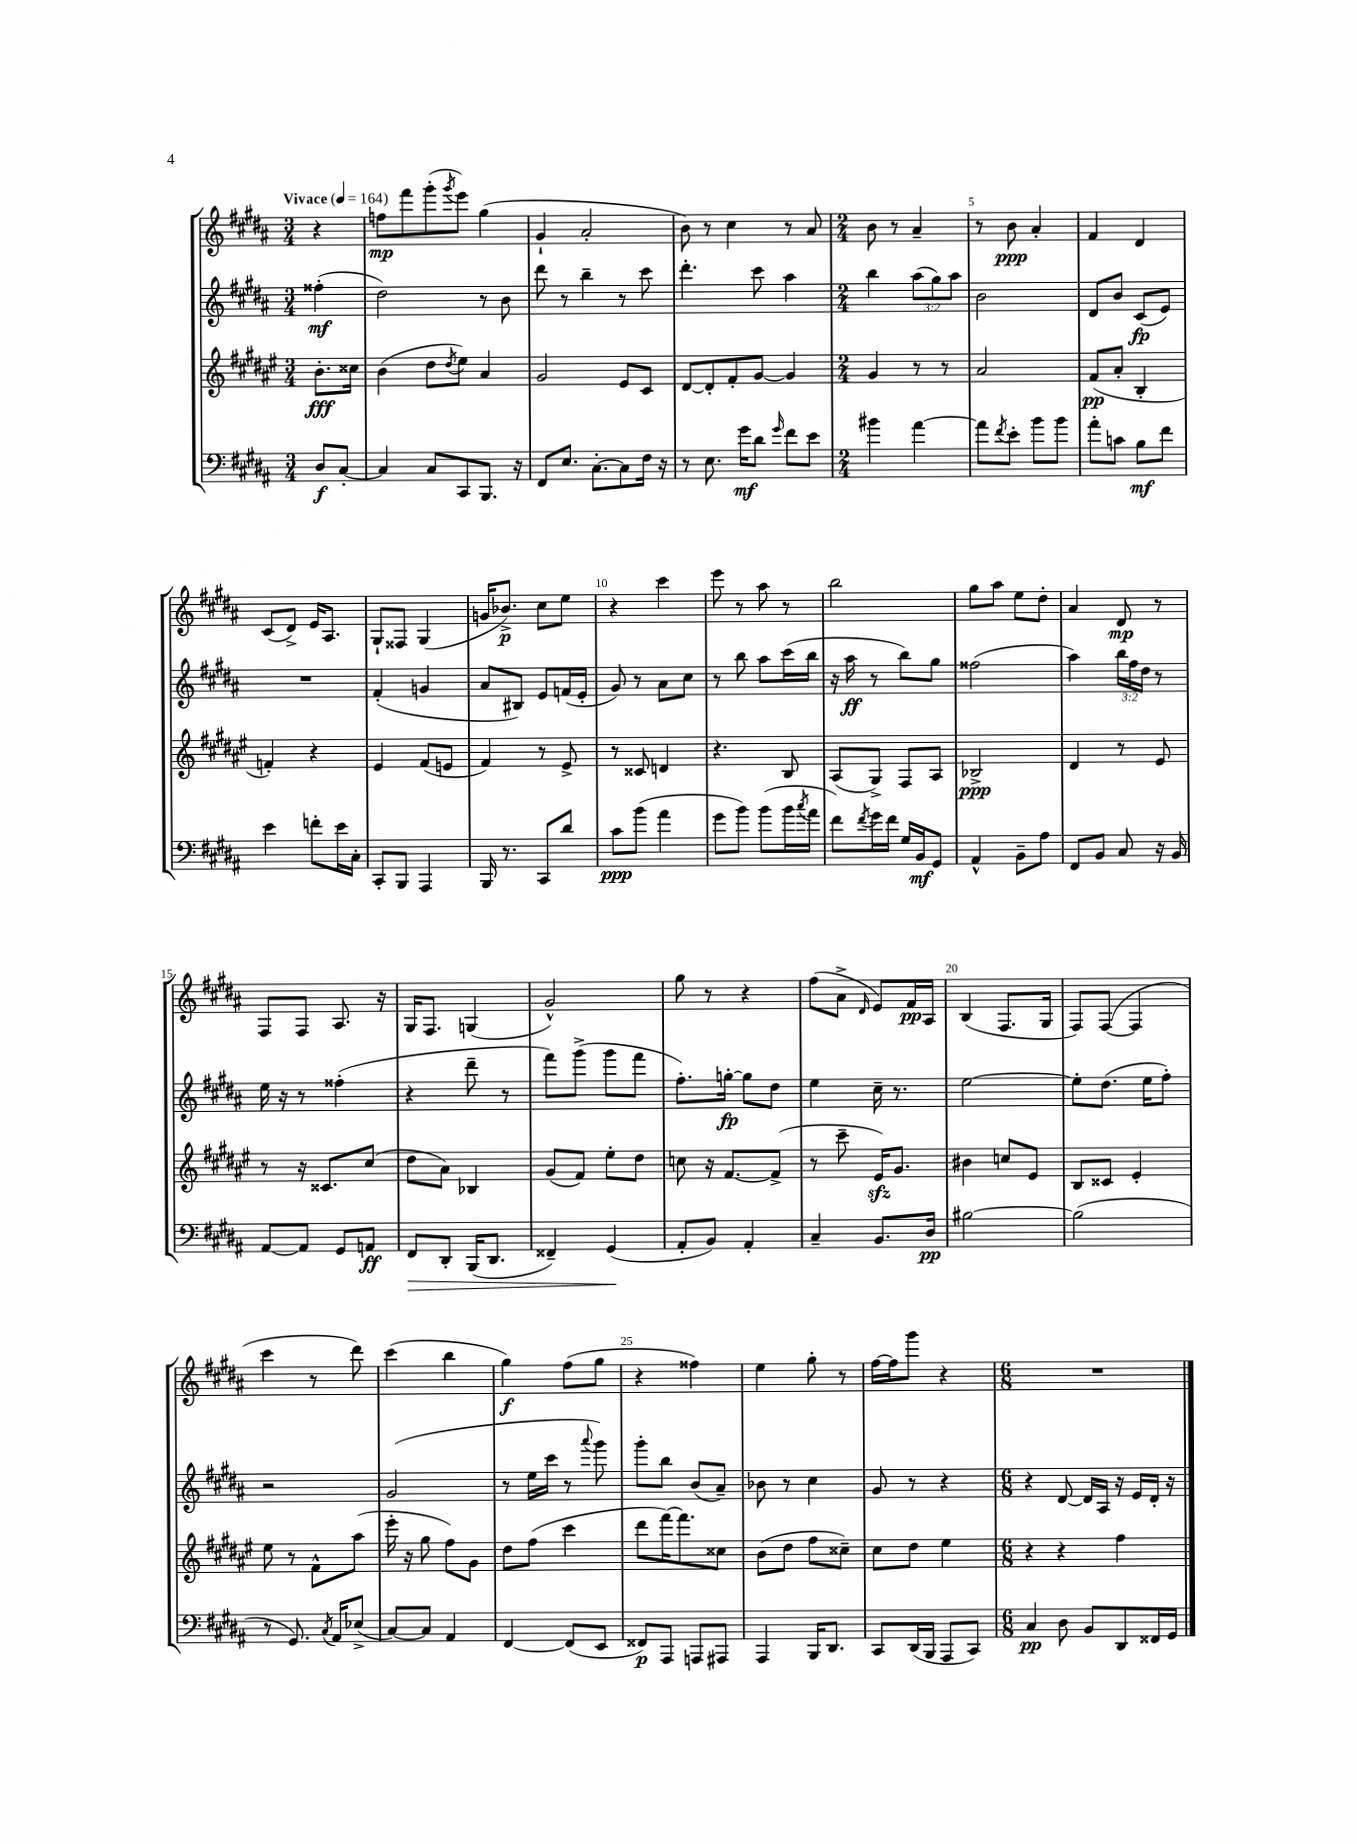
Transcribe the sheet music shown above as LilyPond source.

<<
\new StaffGroup <<
\new Staff = "s0" {
    \clef treble \key b \major \numericTimeSignature \time 3/4 \partial 4 \tempo "Vivace" 4 = 164
    r4 |
    f''8\mp fis'''8 gis'''8-.( \acciaccatura { gis'''8 } e'''8) gis''4( |
    gis'4-! ais'2-. |
    b'8) r8 cis''4 r8 ais'8 |
    \numericTimeSignature \time 2/4 b'8 r8 ais'4-- |
    r8 b'8\ppp ais'4-. |
    fis'4 dis'4 |
    cis'8( dis'8->) e'16 ais8. |
    gis8-! fisis8 gis4( |
    g'16 bes'8.->\p) cis''8 e''8 |
    r4 cis'''4 |
    e'''8 r8 ais''8 r8 |
    b''2 |
    gis''8 ais''8 e''8 dis''8-. |
    ais'4 dis'8\mp r8 |
    fis8 fis8 ais8. r16 |
    gis16 fis8. g4( |
    gis'2-^) |
    gis''8 r8 r4 |
    fis''8( ais'8-> \grace { dis'16 } e'8) fis'16\pp ais16 |
    b4( fis8. gis16 |
    fis8) fis8~( fis4 |
    cis'''4 r8 dis'''8) |
    cis'''4( b''4 |
    gis''4\f) fis''8( gis''8 |
    r4 fisis''4) |
    e''4 gis''8-. r8 |
    fis''16~ fis''16 gis'''8 r4 |
    \numericTimeSignature \time 6/8 R2. \bar "|." |
}
\new Staff = "s1" {
    \clef treble \key b \major \numericTimeSignature \time 3/4 \override Staff.TupletNumber.text = #tuplet-number::calc-fraction-text \partial 4
    fisis''4-.\mf( |
    dis''2) r8 b'8 |
    dis'''8 r8 b''4-- r8 cis'''8 |
    dis'''4.-. cis'''8 ais''4 |
    \numericTimeSignature \time 2/4 b''4 \tuplet 3/2 { ais''8( gis''8) ais''8 } |
    b'2 |
    dis'8 b'8 cis'8\fp( e'8) |
    R2 |
    fis'4-.( g'4 |
    ais'8 bis8) e'8 f'16( e'16-. |
    gis'8) r8 ais'8 cis''8 |
    r8 b''8 ais''8 cis'''16( b''16 |
    r16 ais''16\ff r8 b''8) gis''8 |
    fisis''2( |
    ais''4) \tuplet 3/2 { b''16 fis''16 dis''16 } r8 |
    e''16 r16 r8 fisis''4-.( |
    r4 dis'''8-- r8 |
    fis'''8) gis'''8->( gis'''8 fis'''8 |
    fis''8.-.) g''16~-.\fp g''8 dis''8 |
    e''4 cis''16-- r8. |
    e''2~ |
    e''8-. dis''8.( e''16 fis''8-.) |
    r2 |
    gis'2( |
    r8 e''16 cis'''16 r8 \appoggiatura { ais'''8 } gis'''8) |
    gis'''8-. b''8 b'8( ais'8--) |
    bes'8 r8 cis''4 |
    gis'8 r8 r4 |
    \numericTimeSignature \time 6/8 r4 dis'8~ dis'16 ais16 r16 e'16 dis'16-. r16 \bar "|." |
}
\new Staff = "s2" {
    \clef treble \key fis \major \numericTimeSignature \time 3/4 \partial 4
    b'8.-.\fff cisis''16 |
    b'4( dis''8 \acciaccatura { dis''8 } eis''8) ais'4 |
    gis'2 eis'8 cis'8 |
    dis'8~ dis'8-. fis'8-. gis'8~ gis'4 |
    \numericTimeSignature \time 2/4 gis'4 r8 r8 |
    ais'2 |
    fis'8\pp( ais'8-. b4-. |
    f'4-.) r4 |
    eis'4 fis'8( e'8 |
    fis'4) r8 eis'8-> |
    r8 cisis'8 d'4 |
    r4. b8 |
    ais8( gis8->) fis8 ais8 |
    bes2->\ppp |
    dis'4 r8 eis'8 |
    r8 r16 cisis'8. cis''8( |
    dis''8 ais'8) bes4 |
    gis'8( fis'8) eis''8-. dis''8 |
    c''8 r16 fis'8.~ fis'8->( |
    r8 cis'''8-- eis'16\sfz) gis'8. |
    bis'4 c''8 eis'8 |
    b8 cisis'8 eis'4-. |
    eis''8 r8 fis'8-^ ais''8( |
    eis'''16-. r16 gis''8 fis''8) gis'8 |
    dis''8 fis''8( cis'''4 |
    dis'''8 fis'''16~) fis'''8. cisis''8 |
    b'8( dis''8 fis''8 cisis''8--) |
    cis''8 dis''8 eis''4 |
    \numericTimeSignature \time 6/8 r4 r4 fis''4 \bar "|." |
}
\new Staff = "s3" {
    \clef bass \key b \major \numericTimeSignature \time 3/4 \partial 4
    dis8\f cis8~-. |
    cis4 cis8 cis,8 b,,8. r16 |
    fis,8 e8. cis8.~-. cis8 fis16 r16 |
    r8 e8. gis'16\mf dis'8 \grace { gis'16 } fis'8 e'8 |
    \numericTimeSignature \time 2/4 bis'4 ais'4~ |
    ais'8 \acciaccatura { fis'8 } e'8-. b'8 b'8 |
    ais'8-. c'8 b8\mf fis'8 |
    e'4 f'8-. e'16 cis16-. |
    cis,8-. b,,8 ais,,4 |
    b,,16 r8. cis,8 dis'8 |
    cis'8\ppp b'8( ais'4 |
    gis'8 b'8) b'8( b'16 \acciaccatura { cis''8 } ais'16 |
    fis'8) \acciaccatura { fis'8 } gis'16 fis'16 gis16 b,16\mf gis,8 |
    ais,4-^ b,8-- ais8 |
    fis,8 b,8 cis8 r16 b,16 |
    ais,8~ ais,8 gis,8 a,8\ff |
    fis,8\> dis,8-. b,,16( dis,8. |
    fisis,4--) gis,4\!( |
    ais,8-. b,8) ais,4-. |
    cis4-- b,8. dis16\pp |
    bis2~ |
    bis2( |
    r8 gis,8.) \acciaccatura { cis8 } ais,16 ees8->( |
    cis8~) cis8 ais,4 |
    fis,4~ fis,8( e,8 |
    fisis,8\p) ais,,8 a,,8 ais,,8 |
    ais,,4 b,,16 dis,8. |
    cis,8 dis,16( b,,16 ais,,8 cis,8) |
    \numericTimeSignature \time 6/8 cis4\pp dis8 b,8 dis,8 fisis,16 gis,16 \bar "|." |
}
>>
>>
\layout { \context { \Score \override BarNumber.break-visibility = ##(#f #t #t) barNumberVisibility = #(every-nth-bar-number-visible 5) } }
